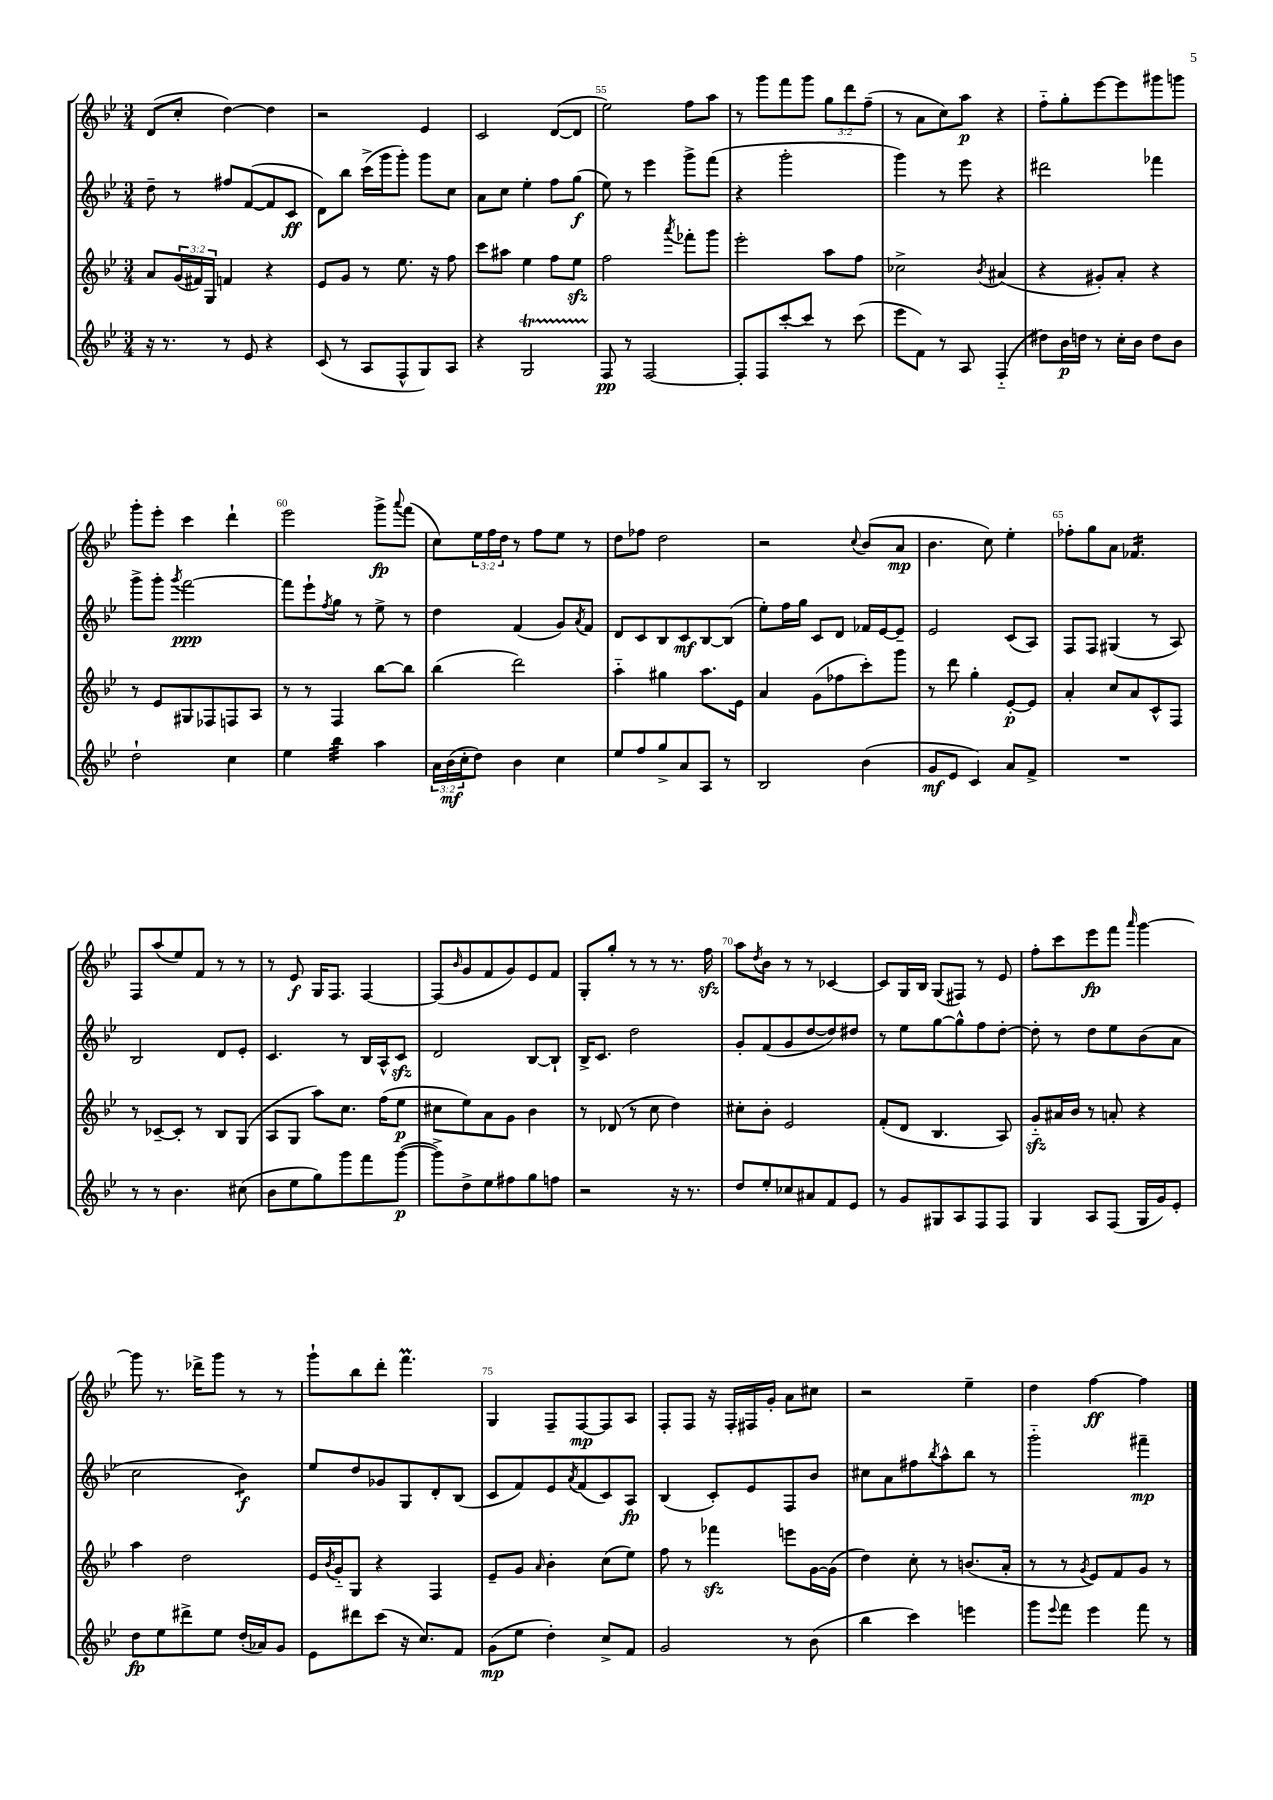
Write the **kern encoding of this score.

**kern	**kern	**kern	**kern
*staff4	*staff3	*staff2	*staff1
*clefG2	*clefG2	*clefG2	*clefG2
*k[b-e-]	*k[b-e-]	*k[b-e-]	*k[b-e-]
*M3/4	*M3/4	*M3/4	*M3/4
16r	8a	8dd~	(8d
8.r	.	.	.
.	(24g	8r	8cc'
.	24f#)	.	.
.	24G	.	.
8r	4f	8ff#	[4dd)
8e-	.	([8f	.
4r	4r	8f]	4dd]
.	.	8c	.
=	=	=	=
(8c	8e-	8d)	2r
8r	8g	8bb-	.
8A	8r	(16ccc^	.
.	.	16ggg	.
8F^^	8.ee-	8ggg')	.
8G)	.	8ggg	4e-
.	16r	.	.
8A	8ff	8cc	.
=	=	=	=
4r	8ccc	8a	2c
.	8aa#	8cc	.
2G	4ee-	4ee-'	.
.	8ff	8ff	([8d
.	8ee-	(8gg	8d]
=	=	=	=
8F	2ff	8ee-)	2ee-)
8r	.	8r	.
[2F	.	4eee-	.
.	8qaaa	.	.
.	8fff-'	8ggg^	8ff
.	8ggg	(8fff	8aa
=	=	=	=
8F']	2eee-'	4r	8r
8F	.	.	8ggg
[8ccc'	.	2ggg'	8fff
8ccc]	.	.	8ggg
8r	8aa	.	12gg
.	.	.	12ddd
(8ccc	8ff	.	.
.	.	.	(12ff~
=	=	=	=
8eee-	2cc-^	4ggg)	8r
8f)	.	.	8a
8r	.	8r	8cc)
8A	.	8eee-	8aa
.	8qb-	.	.
(4F'~	(4a#	4r	4r
=	=	=	=
8dd#)	4r	2ddd#	8ff'~
16b-	.	.	8gg'
16dd	.	.	.
8r	8g#')	.	[8eee-
16cc'	8a'	.	8eee-]
16b-	.	.	.
8dd	4r	4fff-	8ggg#
8b-	.	.	8ggg
=	=	=	=
2dd`	8r	8ggg^	8ggg'
.	8e-	8ggg'	8eee-'
.	.	8qggg	.
.	8G#	[2fff	4ccc
.	8F-	.	.
4cc	8F	.	4ddd`
.	8A	.	.
=	=	=	=
4ee-	8r	8fff]	2eee-
.	8r	8eee-`	.
.	.	8qff	.
4bb-	4F	8gg	.
.	.	8r	.
4aa	[8bb-	8ee-^	8ggg^
.	.	.	8qqaaa
.	8bb-]	8r	(8fff
=	=	=	=
24a	(4bb-	4dd	8cc)
(24b-	.	.	.
24cc'	.	.	.
8dd)	.	.	24ee-
.	.	.	24ff
.	.	.	24dd
4b-	2ddd)	(4f	8r
.	.	.	8ff
4cc	.	8g)	8ee-
.	.	8qa	.
.	.	8f	8r
=	=	=	=
8ee-	4aa'~	8d	8dd
8ff	.	8c	8ff-
8gg^	4gg#	8B-	2dd
8a	.	8c	.
8A	8.aa	[8B-	.
8r	.	(8B-]	.
.	16e-	.	.
=	=	=	=
2B-	4a	8ee-')	2r
.	.	16ff	.
.	.	16gg	.
.	(8g	8c	.
.	8ff-	8d	.
.	.	.	8qqcc
(4b-	8ccc')	16f-	(8b-
.	.	[16e-	.
.	8ggg	8e-~]	8a
=	=	=	=
8g	8r	2e-	4.b-
8e-	8ddd	.	.
4c)	4gg'	.	.
.	.	.	8cc)
8a	[8e-'	(8c	4ee-'
8f^	8e-]	8A)	.
=	=	=	=
2.r	4a'	8F	8ff-'
.	.	8F	8gg
.	8cc	(4G#	8a
.	8a	.	4.f-
.	8c^^	8r	.
.	8F	8A)	.
=	=	=	=
8r	8r	2B-	8F
8r	[8c-~	.	(8aa
4.b-	8c-']	.	8ee-)
.	8r	.	8f
.	8B-	8d	8r
(8cc#	(8G	8e-'	8r
=	=	=	=
8b-	8A	4.c	8r
8ee-	8G	.	8e-
8gg)	8aa)	.	16G
.	.	.	8.F
8ggg	8.cc	8r	.
8fff	.	16B-	[4F
.	(16ff	16A^^	.
([8ggg	8ee-	8c	.
=	=	=	=
8ggg^])	8cc#	2d	(8F]
.	.	.	16qqb-
8dd^	8ee-)	.	8g
8ee-	8a	.	8f
8ff#	8g	.	8g)
8gg	4b-	[8B-	8e-
8ff	.	8B-`]	8f
=	=	=	=
2r	8r	16B-^	8G'
.	.	8.c	.
.	(8d-	.	8gg'
.	8r	2dd	8r
.	8cc	.	8r
16r	4dd)	.	8.r
8.r	.	.	.
.	.	.	16ff
=	=	=	=
8dd	8cc#'	8g'	8aa
.	.	.	8qdd
8ee-'	8b-'	(8f	8b-
8cc-	2e-	8g	8r
8a#	.	[8dd	8r
8f	.	8dd])	[4c-
8e-	.	8dd#	.
=	=	=	=
8r	(8f'	8r	8c-]
8g	8d	8ee-	16G
.	.	.	16B-
8G#	4.B-	[8gg	(8G
8A	.	8gg^^]	8F#)
8F	.	8ff	8r
8F	8A)	[8dd'	8e-
=	=	=	=
4G	8g'~	8dd']	8ff'
.	16a#	8r	8ccc
.	16b-	.	.
8A	8r	8dd	8eee-
(8F	8a'	8ee-	8fff
.	.	.	16qqaaa
16G	4r	(8b-	[4ggg
16g)	.	.	.
8e-'	.	8a	.
=	=	=	=
8dd	4aa	2cc	8ggg]
8ee-	.	.	8.r
8ddd#^	2dd	.	.
.	.	.	16ddd-^
8ee-	.	.	8ggg
(16dd'	.	4b-)	8r
16a-)	.	.	.
8g	.	.	8r
=	=	=	=
8e-	16e-	8ee-	8ggg`
.	8qb-	.	.
.	16g'~	.	.
8ddd#	8G	8dd	8bb-
(8ccc	4r	8g-	8ddd'
16r	.	8G	4.fff
8.cc)	.	.	.
.	4F	8d'	.
8f	.	(8B-	.
=	=	=	=
(8g	8e-~	8c	4G
8ee-	8g	8f)	.
.	16qqa	.	.
4dd')	4b-'	8e-	8F~
.	.	8qa	.
.	.	(8f	[8F
8cc^	(8cc	8c)	8F]
8f	8ee-)	8A	8A
=	=	=	=
2g	8ff	(4B-	8F'
.	8r	.	8F
.	4fff-	8c')	16r
.	.	.	16F'
.	.	8e-	16F#
.	.	.	16g'
8r	8eee	8F	8a
(8b-	[16g	8b-	8cc#
.	(16g]	.	.
=	=	=	=
4bb-	4dd)	8cc#	2r
.	.	8a	.
4ccc)	8cc'	8ff#	.
.	.	8qbb-	.
.	8r	8aa^^	.
4eee	(8.b	8bb-	4ee-~
.	.	8r	.
.	16a'	.	.
=	=	=	=
8ggg	8r	2ggg'~	4dd
8qqeee-	.	.	.
8fff	8r	.	.
.	8qg	.	.
4eee-	8e-)	.	[4ff
.	8f	.	.
8fff	8g	4fff#~	4ff]
8r	8r	.	.
==	==	==	==
*-	*-	*-	*-
